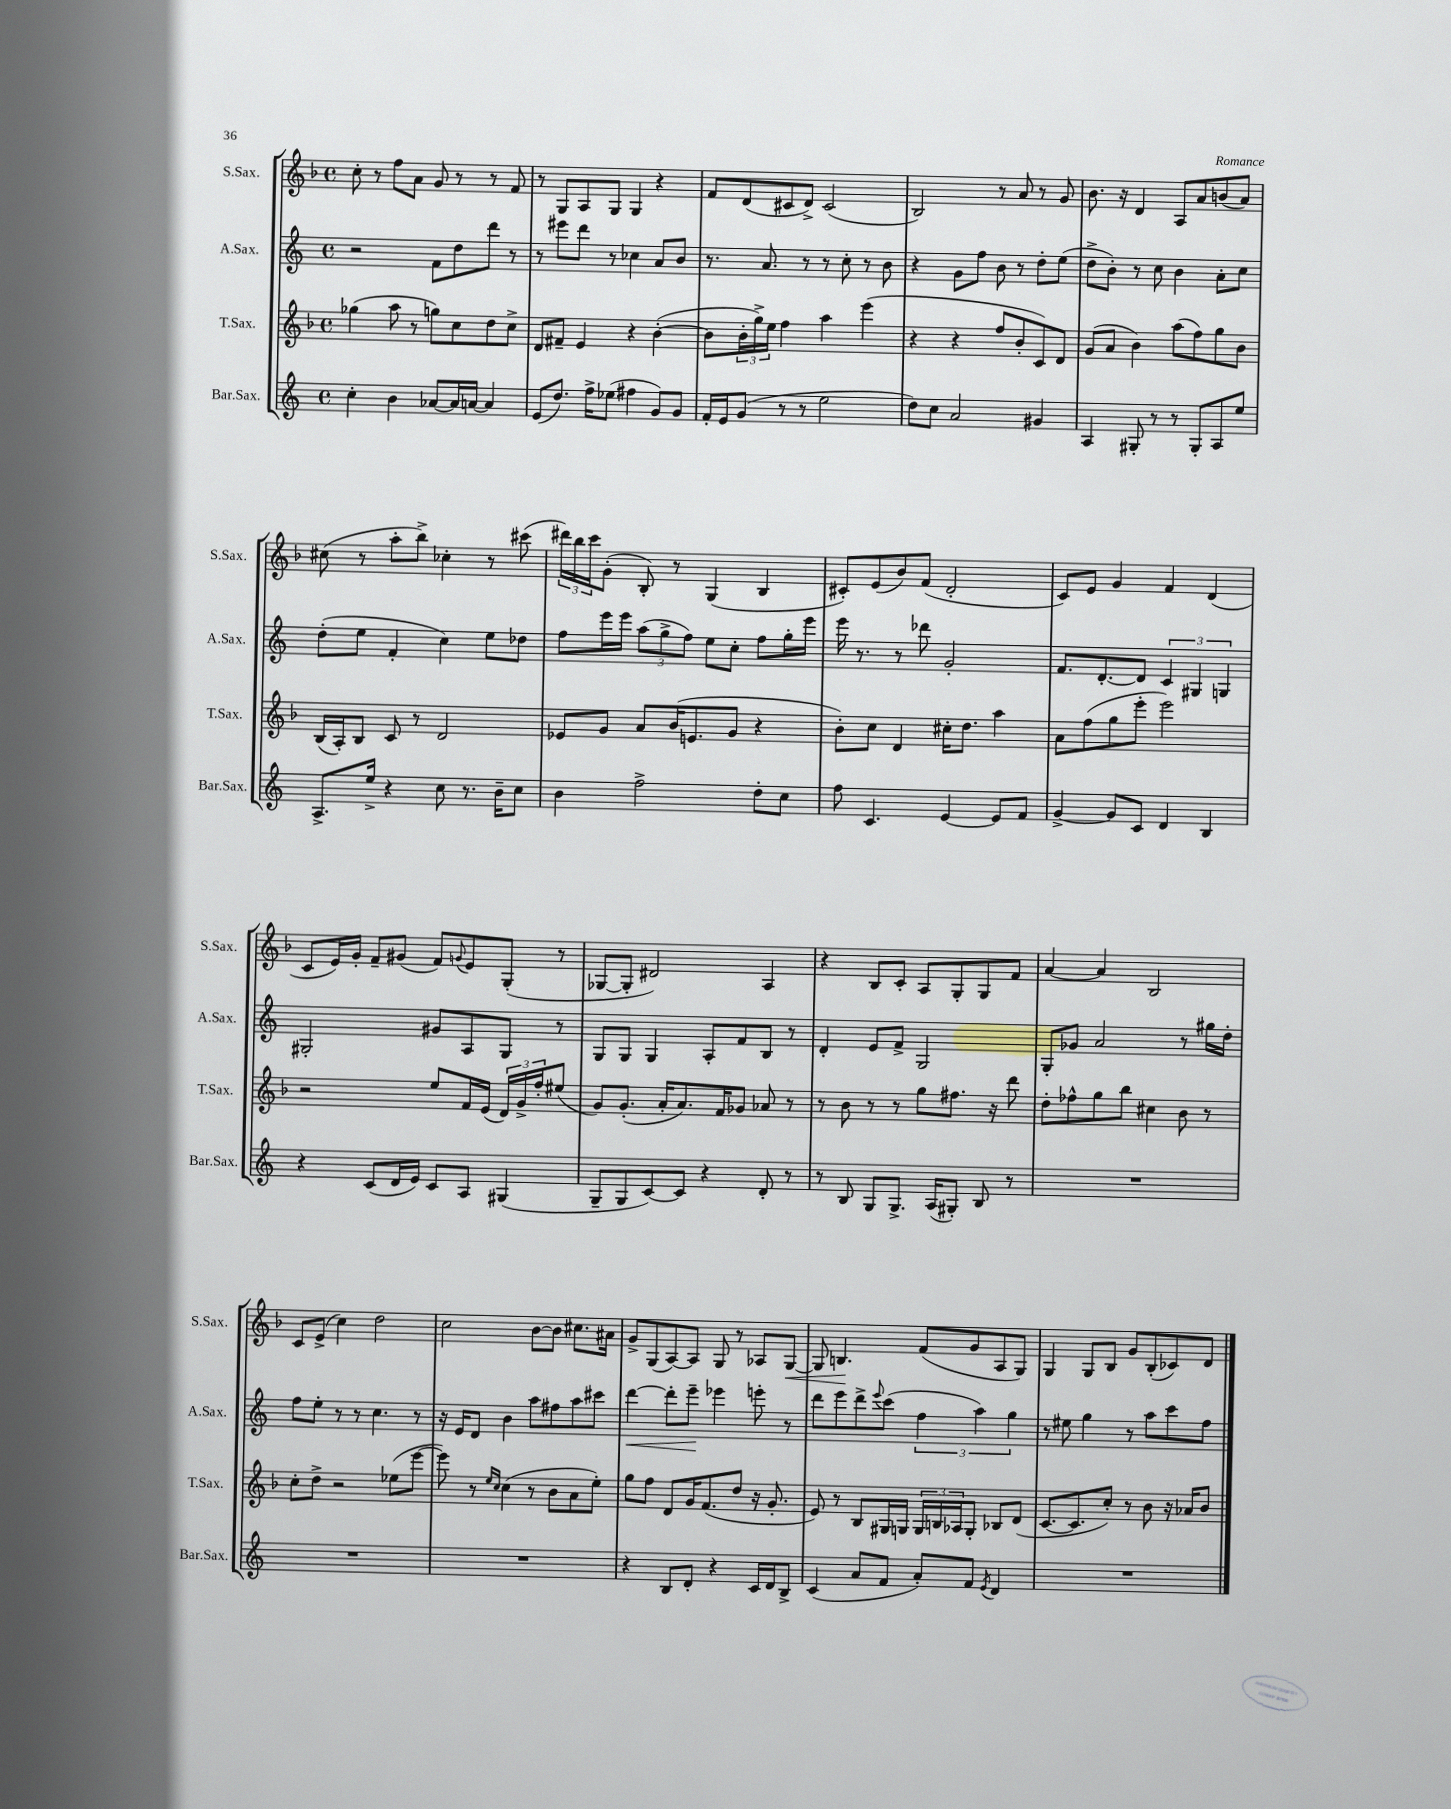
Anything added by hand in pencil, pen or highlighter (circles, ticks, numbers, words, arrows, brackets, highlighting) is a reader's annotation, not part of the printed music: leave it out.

**kern	**kern	**kern	**dynam	**kern	**dynam
*part4	*part3	*part2	*part2	*part1	*part1
*staff4	*staff3	*staff2	*staff2	*staff1	*staff1
*I"Bar.Sax.	*I"T.Sax.	*I"A.Sax.	*	*I"S.Sax.	*
*I'Bar.Sax.	*I'T.Sax.	*I'A.Sax.	*	*I'S.Sax.	*
*clefG2	*clefG2	*clefG2	*	*clefG2	*
*k[]	*k[b-]	*k[]	*	*k[b-]	*
*M4/4	*M4/4	*M4/4	*	*M4/4	*
*met(c)	*met(c)	*met(c)	*	*met(c)	*
=14	=14	=14	=14	=14	=14
4cc'\	(4gg-X\	2r	.	8cc'\	.
.	.	.	.	8r	.
4b\	8aa\	.	.	8ff\L	.
.	8r	.	.	8a\J	.
[8a-X/L	8ggn\L)	8f\L	.	8g/	.
16a-/L]	8cc\	8dd\	.	8r	.
[16an/JJ	.	.	.	.	.
4a/]	8dd\	8ddd\J	.	8r	.
.	8cc^\J	8r	.	8f/	.
=15	=15	=15	=15	=15	=15
(8e/L	8d/L	8r	.	8r	.
8.dd/J)	8f#X~/J	8eee#X\L	.	8G/L	.
.	4e/	8ddd\J	.	8A/	.
16ff^\KL	.	.	.	.	.
(8ee-X\J	.	8r	.	8G/J	.
4ff#X\	4r	4cc-X\	.	4G/	.
8g/L)	([4b-'\	8a/L	.	4r	.
8g/J	.	8b/J	.	.	.
=16	=16	=16	=16	=16	=16
16f'/LL	8b-\L]	8.r	.	8f/L	.
16e/J	.	.	.	.	.
(8g/J	24b-'\L	.	.	(8d/	.
.	24gg^\)	.	.	.	.
.	.	8.a/	.	.	.
.	24ee\JJ	.	.	.	.
8r	4ff\	.	.	8c#X/	.
8r	.	8r	.	8d^/J)	.
2ee\	4aa\	8r	.	(2c#/	.
.	.	8cc'\	.	.	.
.	(4eee\	8r	.	.	.
.	.	8b\	.	.	.
=17	=17	=17	=17	=17	=17
8dd\L)	4r	4r	.	2B-/)	.
8cc\J	.	.	.	.	.
2a/	4r	8g\L	.	.	.
.	.	8ff\J	.	.	.
.	8ff/L	8b\	.	8r	.
.	8b-'/	8r	.	8a/	.
4g#X/	8c/)	8dd'\L	.	8r	.
.	8d/J	(8ee\J	.	8g/	.
=18	=18	=18	=18	=18	=18
4A/	(8g/L	8dd^\L	.	8.b-\	.
.	8a/J	8b'\J)	.	.	.
.	.	.	.	16r	.
8G#X'/	4b-\)	8r	.	4d/	.
8r	.	8cc\	.	.	.
8r	(8aa\L	4b\	.	8A/L	.
8G#'/L	8ff\)	.	.	8a/	.
8A/	8gg\	8a'\L	.	(8bn/	.
8ee/J	8b-\J	8cc\J	.	8a/J)	.
!!LO:LB:g=z
=19	=19	=19	=19	=19	=19
8.A^/L	(16B-/LL	(8dd'\L	.	(8cc#X\	.
.	16A'/J)	.	.	.	.
.	8B-/J	8ee\J	.	8r	.
16ee^/Jk	.	.	.	.	.
4r	8c/	4f'/	.	8aa'\L	.
.	8r	.	.	8bb-^\J)	.
8cc\	2d/	4cc\)	.	4cc-X'\	.
8.r	.	.	.	.	.
.	.	8ee\L	.	8r	.
16b~\KL	.	.	.	.	.
8cc\J	.	8dd-X\J	.	(8ccc#X\	.
=20	=20	=20	=20	=20	=20
4b\	8e-X/L	8ff\L	.	24ddd#X\LL)	.
.	.	.	.	24bb-\	.
.	.	.	.	24ccc\J	.
.	8g/J	16eee\L	.	(8g'\J	.
.	.	16eee\JJ	.	.	.
2ff^\	8a/L	(12aa\L	.	8B-'/)	.
.	.	12gg^\	.	.	.
.	(16b-/K	.	.	8r	.
.	.	12ff\J)	.	.	.
.	8.en/	.	.	.	.
.	.	8ee\L	.	(4G/	.
.	8g/J	8cc'\J	.	.	.
8dd'\L	4r	8ff\L	.	4B-/	.
8cc\J	.	16gg'\L	.	.	.
.	.	16eee\JJ	.	.	.
=21	=21	=21	=21	=21	=21
8ff\	8b-'\L)	16eee\	.	8c#X'/L)	.
.	.	8.r	.	.	.
4.c/	8cc\J	.	.	(8e/	.
.	4d/	8r	.	8b-/)	.
.	.	8ddd-X\	.	(8f/J	.
[4e/	16cc#X'\KL	2g'/	.	2d'/	.
.	8.dd\J	.	.	.	.
8e/L]	4aa\	.	.	.	.
8f/J	.	.	.	.	.
=22	=22	=22	=22	=22	=22
[4g^/	8a\L	8.f/L	.	8c/L)	.
.	(8ff\	.	.	8e/J	.
.	.	[8.d'/	.	.	.
8g/L]	8gg\	.	.	4g/	.
8c/J	8eee'\J	8d/J]	.	.	.
4d/	2eee\)	6c/	.	4f/	.
.	.	6G#X/	.	.	.
4B/	.	.	.	(4d/	.
.	.	6Gn/	.	.	.
!!LO:LB:g=z
=23	=23	=23	=23	=23	=23
4r	2r	2G#X'/	.	8c/L	.
.	.	.	.	16e/L)	.
.	.	.	.	16g'/JJ	.
(8c/L	.	.	.	8f~/L	.
16d/L	.	.	.	(8g#X/J	.
16e/JJ)	.	.	.	.	.
8c/L	8ee/L	8g#X/L	.	8f/L)	.
.	.	.	.	8qqgn/	.
8A/J	16f/L	8A/	.	8e/	.
.	(16e/JJ	.	.	.	.
(4G#X/	24d/LL)	8G#/J	.	(8G'/J	.
.	24g^/	.	.	.	.
.	24ff'/J	.	.	.	.
.	(8ee#X/J	8r	.	8r	.
=24	=24	=24	=24	=24	=24
8G~/L	8g/L)	8G/L	.	[8G-X/L	.
8G/	(8.g'/J	8G/J	.	8G-'/J]	.
[8c/)	.	4G/	.	2d#X/)	.
.	16a'/KL	.	.	.	.
8c/J]	8.a/)	.	.	.	.
4r	.	8A'/L	.	.	.
.	16f/K	.	.	.	.
.	8g-X/J	8f/	.	.	.
8d'/	8a-X/	8B/J	.	4A/	.
8r	8r	8r	.	.	.
=25	=25	=25	=25	=25	=25
8r	8r	4d'/	.	4r	.
8B/	8b-\	.	.	.	.
8G/L	8r	8e/L	.	8B-/L	.
8.G^/J	8r	8f^/J	.	8c'/J	.
.	8gg\L	2G/	.	8A/L	.
(16A/KL	.	.	.	.	.
8G#X'/J)	8.ff#X\J	.	.	8G'/	.
8B/	.	.	.	8G/	.
.	16r	.	.	.	.
8r	8ddd\	.	.	8f/J	.
=26	=26	=26	=26	=26	=26
1r	8dd'\L	8G'/L	.	[4a/	.
.	8ff-X^^\	8g-X/J	.	.	.
.	8gg\	2a/	.	4a/]	.
.	8bb-\J	.	.	.	.
.	4cc#X\	.	.	2B-/	.
.	8b-\	8r	.	.	.
.	8r	16gg#X\LL	.	.	.
.	.	16dd'\JJ	.	.	.
!!LO:LB:g=z
=27	=27	=27	=27	=27	=27
1r	8cc'\L	8ff\L	.	8c/L	.
.	8dd^\J	8ee'\J	.	(8e^/J	.
.	2r	8r	.	4cc\)	.
.	.	8r	.	.	.
.	.	4.cc\	.	2dd\	.
.	(8ee-X\L	.	.	.	.
.	[8eee\J	8r	.	.	.
=28	=28	=28	=28	=28	=28
1r	8eee\])	16r	.	2cc\	.
.	.	16e/KL	.	.	.
.	8r	8d/J	.	.	.
.	16qqee/LL	.	.	.	.
.	16qqcc/JJ	.	.	.	.
.	(4cc\	4b\	.	.	.
.	8r	8aa\L	.	[8b-\L	.
.	8b-\L	8ff#X\	.	8b-\J]	.
.	8a\	8aa\	.	8.cc#X\L	.
.	8ee'\J)	8ccc#X\J	.	.	.
.	.	.	.	16a#X\Jk	.
=29	=29	=29	=29	=29	=29
!	!	!	!LO:HP:b	!	!
4r	8gg\L	[4ddd\	<	8g^/L	.
.	8ff\J	.	.	(8G/	.
8B/L	8d/L	8ddd'\L]	.	[8A/)	.
8d'/J	16g/K	8eee~\J	.	8A/J]	.
.	(8.f/	.	.	.	.
4r	.	4eee-X\	[	8G/	.
.	8dd/J	.	.	8r	.
16c/LL	16r	8eeen'\	.	8A-X/L	.
16d/J	8.g'/	.	.	.	.
!	!	!	!	!	!LO:HP:b
8B^/J	.	8r	.	[8G/J	<
=30	=30	=30	=30	=30	=30
(4c/	8e/)	8ddd\L	.	8G/]	.
.	8r	8eee\	.	4.Bn/	.
8a/L	8B-/L	8ddd^\	.	.	.
.	.	8qqeee/	.	.	.
8f/J	16G#X/L	(8ccc\J	.	.	.
.	16Gn/JJ	.	.	.	.
8a'/L)	24G/LL	6ff\	.	(8f/L	[
.	24Bn/	.	.	.	.
.	24A-X/J	.	.	.	.
8f/J	8G'/J	.	.	8g/	.
.	.	6aa\)	.	.	.
8qe/	.	.	.	.	.
4d/	8B-X/L	.	.	8A/	.
.	.	6gg\	.	.	.
.	(8d/J	.	.	8G/J)	.
=31	=31	=31	=31	=31	=31
1r	[8.c/L	8r	.	4G/	.
.	.	8ee#X\	.	.	.
.	8.c/]	.	.	.	.
.	.	4gg\	.	8G/L	.
.	8cc'/J)	.	.	8B-/J	.
.	8r	8r	.	8g/L	.
.	8b-\	8aa\L	.	(8B-'/	.
.	16r	8ccc\	.	8c-X/)	.
.	16a-X/KL	.	.	.	.
.	8b-/J	8ff\J	.	8d/J	.
==	==	==	==	==	==
*-	*-	*-	*-	*-	*-
